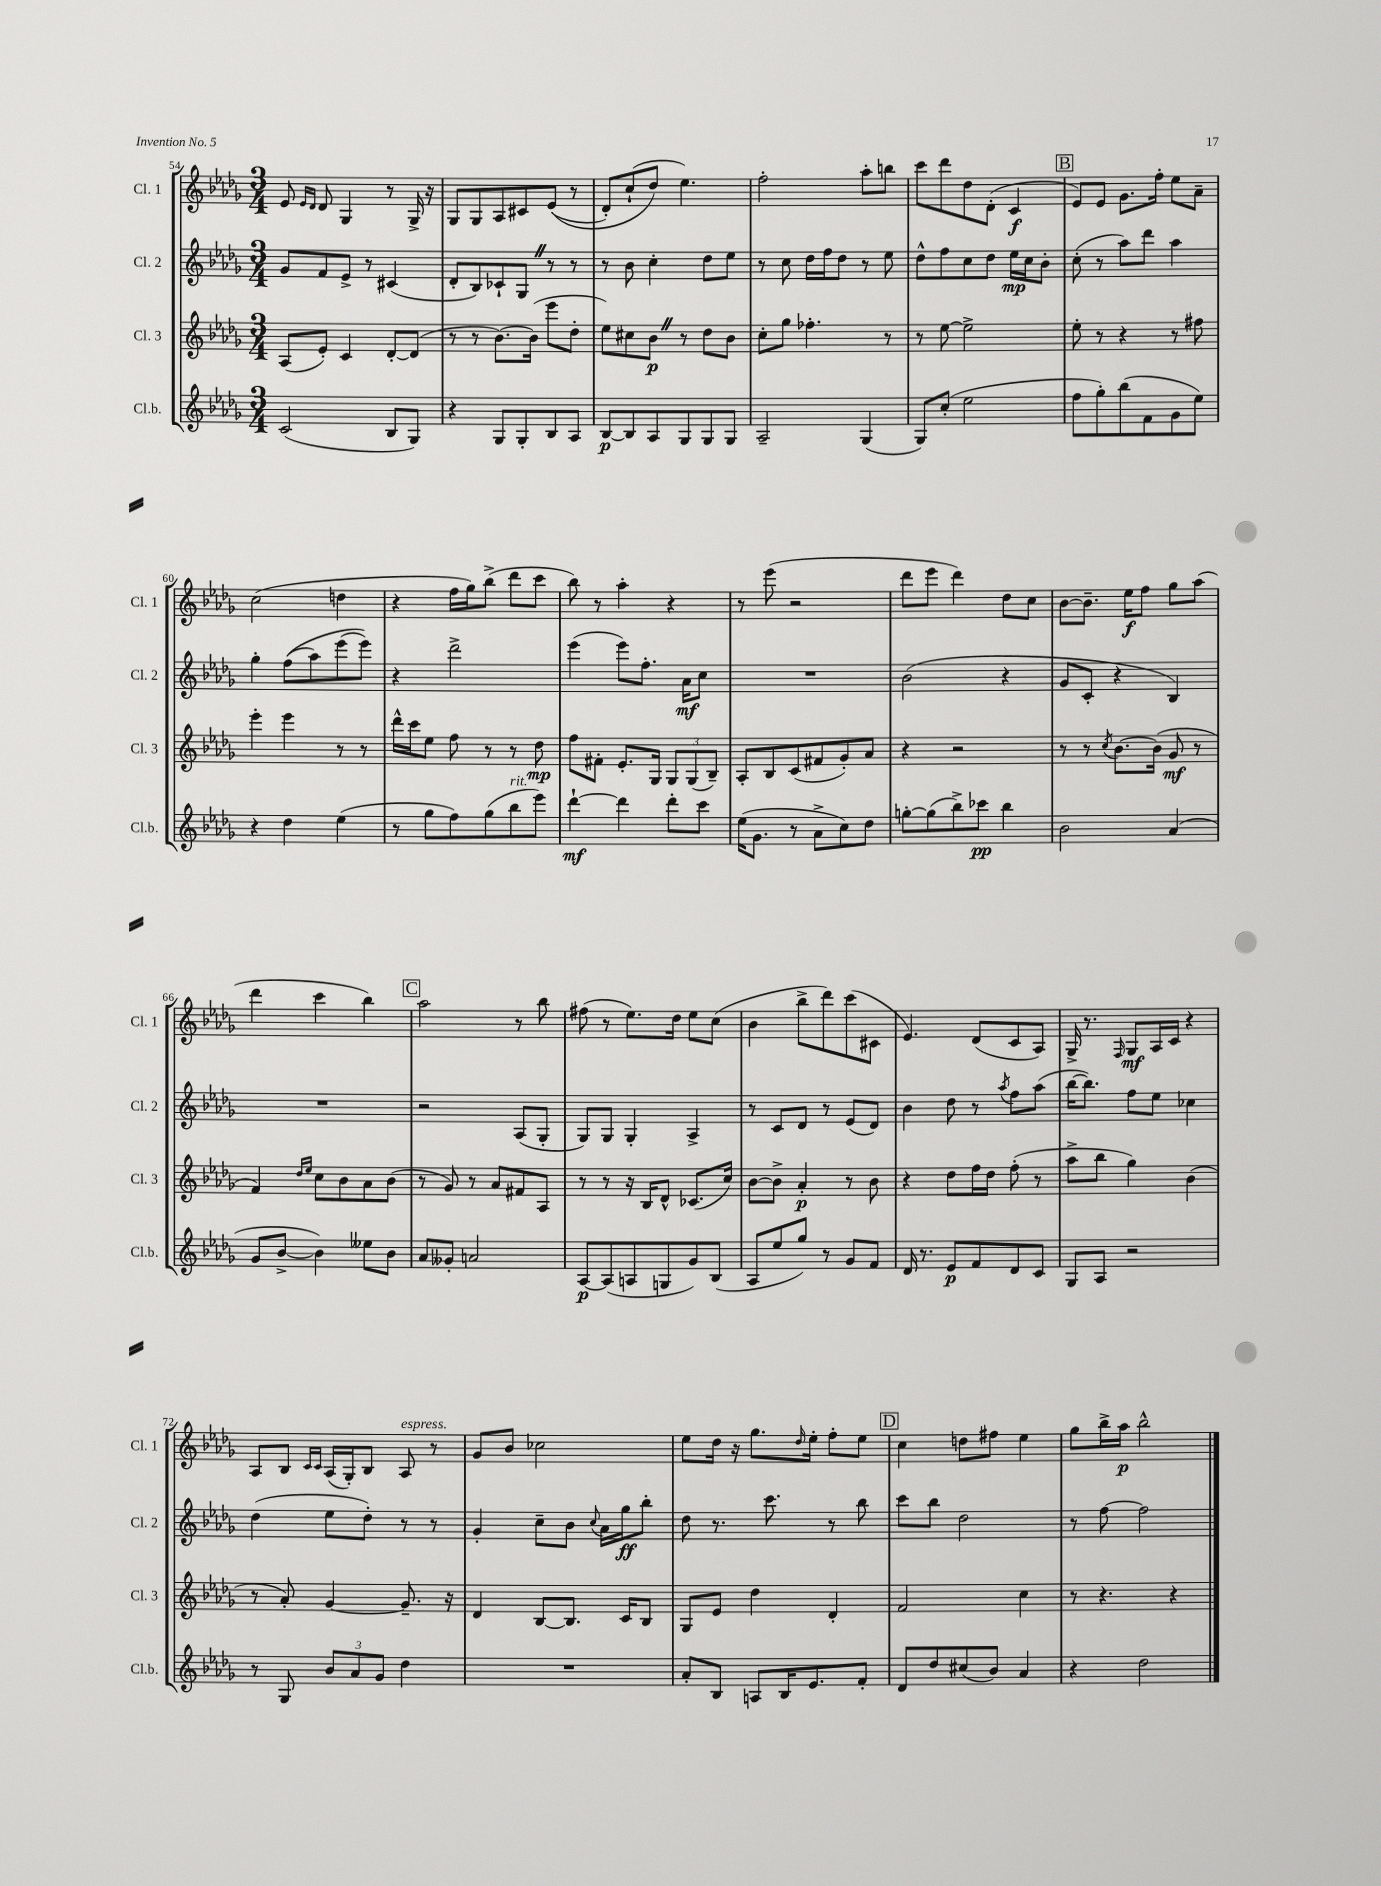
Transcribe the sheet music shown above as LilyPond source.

<<
\new StaffGroup <<
\new Staff = "s0" \with { instrumentName = "Cl. 1" shortInstrumentName = "Cl. 1" } {
    \clef treble \key des \major \numericTimeSignature \time 3/4
    ees'8 \grace { ees'16 des'16 } des'8 ges4 r8 ges16-> r16 |
    ges8 ges8 aes8 cis'8 ees'8(\( r8 |
    des'8-.) c''8-!( des''8\) ees''4.) |
    f''2-. aes''8-. b''8 |
    c'''8 des'''8 des''8 des'8-.( c'4\f |
    \mark \markup { \box "B" } ees'8) ees'8 ges'8. f''16-. ees''8 aes'8-- |
    c''2( d''4 |
    r4 f''16 ges''16) bes''8->( des'''8 c'''8 |
    bes''8) r8 aes''4-. r4 |
    r8 ees'''8( r2 |
    des'''8 ees'''8 des'''4) des''8 c''8 |
    bes'8~ bes'8.-- ees''16\f f''8 ges''8 aes''8( |
    des'''4 c'''4 bes''4) |
    \mark \markup { \box "C" } aes''2 r8 bes''8 |
    fis''8( r8 ees''8.) des''16 ees''8 c''8( |
    bes'4 bes''8-> des'''8) c'''8( cis'8 |
    ees'4.) des'8( c'8 aes8) |
    ges16-> r8. \grace { f16 } ges8\mf aes16 c'16 r4 |
    aes8 bes8 \grace { c'16 c'16 } aes16( ges16-.) bes8 aes8^\markup { \italic "espress." } r8 |
    ges'8 bes'8 ces''2 |
    ees''8 des''16 r16 ges''8. \grace { des''16 } ees''16-. f''8-. ees''8 |
    \mark \markup { \box "D" } c''4 d''8 fis''8 ees''4 |
    ges''8 bes''16-> aes''16\p bes''2-^ \bar "|." |
}
\new Staff = "s1" \with { instrumentName = "Cl. 2" shortInstrumentName = "Cl. 2" } {
    \clef treble \key des \major \numericTimeSignature \time 3/4
    ges'8 f'8 ees'8-> r8 cis'4( |
    des'8-. bes8) ces'8-! ges8 \once \override BreathingSign.text = \markup { \musicglyph "scripts.caesura.straight" } \breathe r8 r8 |
    r8 bes'8 c''4-. des''8 ees''8 |
    r8 c''8 des''16 f''16 des''8 r8 ees''8 |
    des''8-^ f''8 c''8 des''8 ees''16\mp c''16 bes'8-. |
    \mark \markup { \box "B" } c''8-.( r8 aes''8) des'''8 aes''4 |
    ges''4-. f''8(\( aes''8) ees'''8( ees'''8)\) |
    r4 des'''2-> |
    ees'''4( ees'''8) f''8.-. aes'16\mf c''8 |
    R2. |
    bes'2( r4 |
    ges'8 c'8-. r4 bes4) |
    R2. |
    \mark \markup { \box "C" } r2 aes8( ges8-. |
    ges8) ges8 ges4-. aes4-> |
    r8 c'8 des'8 r8 ees'8( des'8) |
    bes'4 des''8 r8 \acciaccatura { aes''8 } f''8 aes''8( |
    bes''16~ bes''8.) f''8 ees''8 ces''4 |
    des''4( ees''8 des''8-.) r8 r8 |
    ges'4-. c''8-- bes'8 \appoggiatura { c''8 } aes'16 ges''16\ff bes''8-. |
    des''8 r8. c'''8. r8 bes''8 |
    \mark \markup { \box "D" } c'''8 bes''8 des''2 |
    r8 f''8~ f''2 \bar "|." |
}
\new Staff = "s2" \with { instrumentName = "Cl. 3" shortInstrumentName = "Cl. 3" } {
    \clef treble \key des \major \numericTimeSignature \time 3/4
    aes8( ees'8-.) c'4 des'8~-. des'8( |
    r8 r8 bes'8.~) bes'16( ees'''8 des''8-. |
    ees''8) cis''8 bes'8\p \once \override BreathingSign.text = \markup { \musicglyph "scripts.caesura.straight" } \breathe r8 des''8 bes'8 |
    c''8-. ges''8 fes''4.-. r8 |
    r8 ees''8~ ees''2-> |
    \mark \markup { \box "B" } ees''8-. r8 r4 r8 fis''8 |
    ees'''4-. ees'''4 r8 r8 |
    des'''16-^ c'''16 ees''8 f''8 r8 r8 des''8\mp |
    f''8 fis'8-. ees'8.-. ges16 \tuplet 3/2 { ges8 ges8( bes8--) } |
    aes8-. bes8 c'8( fis'8 ges'8-.) aes'8 |
    r4 r2 |
    r8 r8 \acciaccatura { c''8 } bes'8.~ bes'16( ges'8\mf r8 |
    f'4) \grace { des''16 ees''16 } c''8 bes'8 aes'8 bes'8( |
    \mark \markup { \box "C" } r8 ges'8) r8 aes'8 fis'8 aes8 |
    r8 r8 r16 bes16 des'8-^ ces'8.( c''16) |
    bes'8~ bes'8-> aes'4-.\p r8 bes'8 |
    r4 des''8 f''16 des''16 f''8-.( r8 |
    aes''8-> bes''8 ges''4) bes'4( |
    r8 aes'8-.) ges'4~ ges'8.-- r16 |
    des'4 bes8~ bes8. c'16 bes8 |
    ges8 ees'8 des''4 des'4-. |
    \mark \markup { \box "D" } f'2 c''4 |
    r8 r4. r4 \bar "|." |
}
\new Staff = "s3" \with { instrumentName = "Cl.b." shortInstrumentName = "Cl.b." } {
    \clef treble \key des \major \numericTimeSignature \time 3/4
    c'2( bes8 ges8) |
    r4 ges8 ges8-. bes8 aes8 |
    bes8~\p bes8 aes8 ges8 ges8 ges8 |
    aes2-- ges4( |
    ges8) c''8-.( ees''2 |
    \mark \markup { \box "B" } f''8 ges''8-.) bes''8( f'8 ges'8 ees''8) |
    r4 des''4 ees''4( |
    r8 ges''8 f''8) ges''8( bes''8^\markup { \italic "rit." } ees'''8) |
    des'''4~-!\mf des'''4 des'''8-. c'''8 |
    ees''16( ges'8. r8 aes'8-> c''8) des''8 |
    g''8~-. g''8( bes''8->) ces'''8\pp bes''4 |
    bes'2 aes'4( |
    ges'8 bes'8~-> bes'4) eeses''8 bes'8 |
    \mark \markup { \box "C" } aes'8 geses'8-. a'2 |
    aes8~\p aes8( a8 g8 ges'8) bes8( |
    aes8 ees''8 ges''8) r8 ges'8 f'8 |
    des'16 r8. ees'8\p f'8 des'8 c'8 |
    ges8 aes8 r2 |
    r8 ges8 \tuplet 3/2 { bes'8 aes'8 ges'8 } des''4 |
    R2. |
    aes'8-. bes8 a8 bes16 ees'8. f'8-. |
    \mark \markup { \box "D" } des'8 des''8 cis''8( bes'8) aes'4 |
    r4 des''2 \bar "|." |
}
>>
>>
\layout { \context { \Score currentBarNumber = #54 } }
